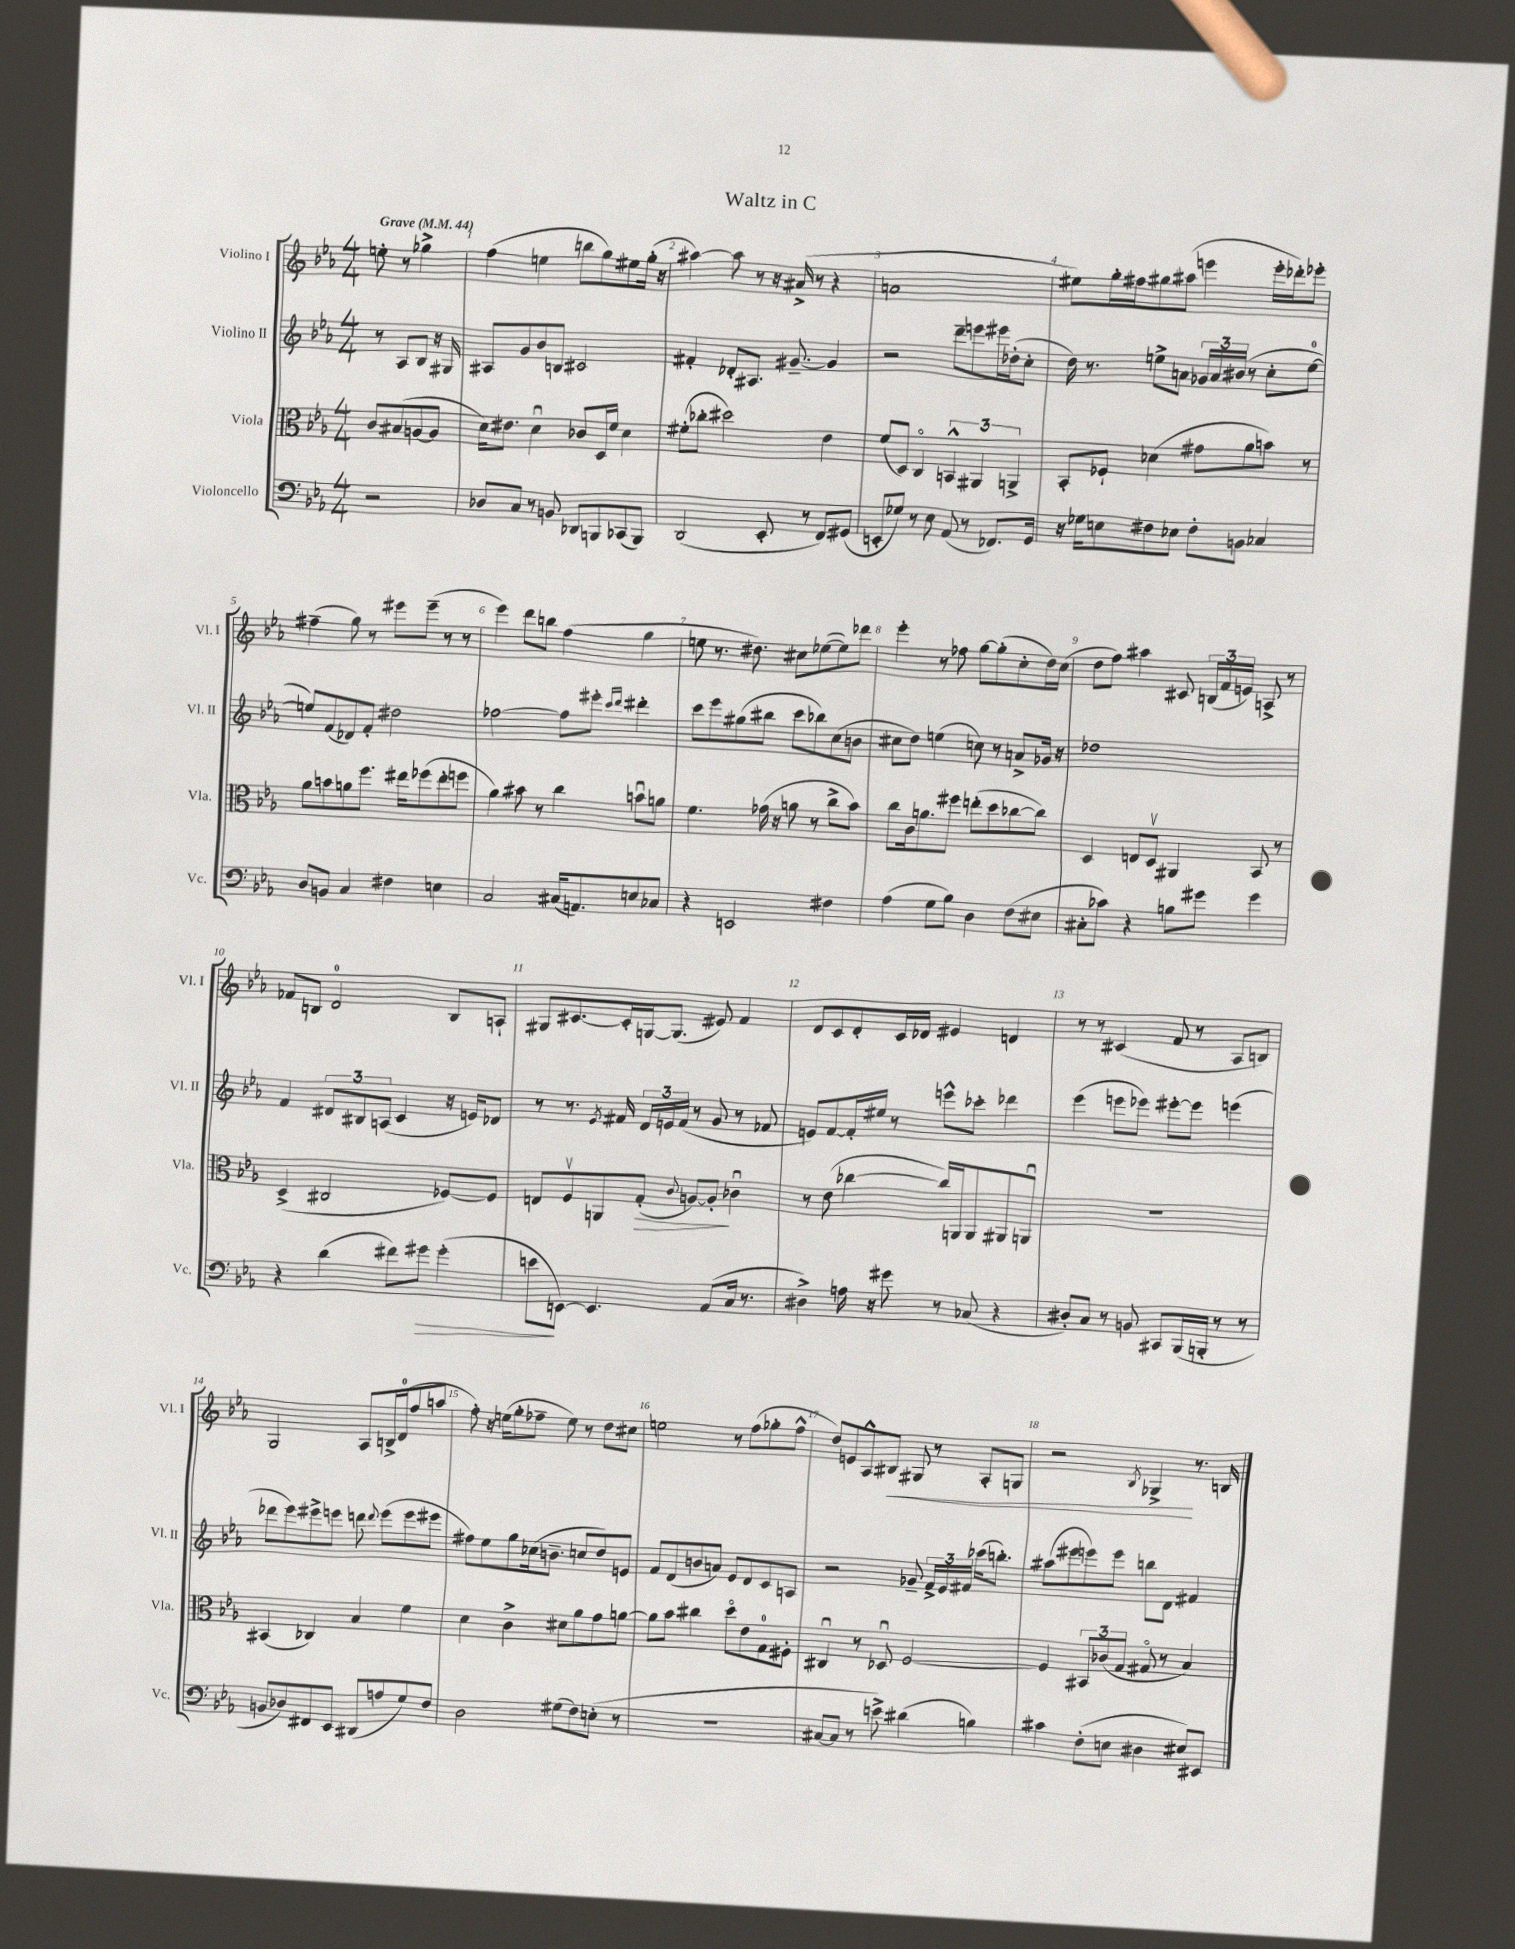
\header { title = "Waltz in C" }
<<
\new StaffGroup <<
\new Staff = "s0" \with { instrumentName = "Violino I" shortInstrumentName = "Vl. I" } {
    \clef treble \key ees \major \numericTimeSignature \time 4/4 \partial 2 \tempo "Grave" 4 = 44
    \autoBeamOff e''8-. r8 ges''4-> |
    f''4( e''4 b''8[ g''8) eis''8 g''16]-.( r16 |
    ais''4~) ais''8 r8 r16 ais'16->( r8 r4 |
    a'1 |
    eis''8[) g''16-. fis''16 gis''8 ais''8]( e'''4 e'''16[-. des'''16-.) ees'''8]-. |
    fis''4--( g''8) r8 eis'''8[ eis'''8]--( r8 r8 |
    ees'''4) d'''8[ b''8] f''4( g''4 |
    e''8 r8. dis''8.) cis''8[ ees''8~( ees''8) des'''8] |
    ees'''4-. r8 fes''8 g''8[~ g''8-.( c''8-. d''16) c''16]( |
    d''8[ f''8]) ais''4 cis'8 \tuplet 3/2 { b16[( f'16 e'16]) } a8-> r8 |
    fes'8[ b8] d'2-0 b8[ a8]-! |
    gis8[ cis'8.~ cis'16-. g16~ g8.]( eis'8) f'4 |
    d'8[ c'8 d'8-. c'16 des'16] eis'4 d'4 |
    r8 r8 cis'4( f'8 r8 aes8[ b8]) |
    g2 aes8[ b16-> d'16-0( f''8 a''8] |
    f''8-.) r16 e''16[( g''8-. fes''8]-- e''8) r8 d''8[ cis''8] |
    e''2 r8 f''8[( ges''8-. f''8]-^ |
    d''8[) e'8 aes8-^ bis8]\< gis8 r8 aes8[-. g8] |
    r2 \acciaccatura { bes8 } ges4->\! r8. b16 \bar "|." |
}
\new Staff = "s1" \with { instrumentName = "Violino II" shortInstrumentName = "Vl. II" } {
    \clef treble \key ees \major \numericTimeSignature \time 4/4 \partial 2
    \autoBeamOff r8 aes8[ bes8] r16 gis16 |
    ais8[ g'8 bes'8 b8] cis'2 |
    fis'4-. des'8[-. ais8.] gis'8.~-- gis'4 |
    r2 d'''8[-- e'''8 eis'''16 des''16-.( c''8]-. |
    d''16) r8. e''8[-> a'8] \tuplet 3/2 { ges'16[ a'16 bis'16]( } r8 c''8[-. e''8]-0~ |
    e''8[) f'8( des'8) f'8]-. dis''2 |
    fes''2~ fes''8[ eis'''8]-. \grace { c'''16[ d'''16] } dis'''4-. |
    c'''8[ ees'''8 gis''8( bis''8] c'''8[ bes''8) c''8( b'8] |
    cis''8[ d''8]) e''4( c''8) r8 a'8[-> ges'16] r16 |
    des''1 |
    f'4 \tuplet 3/2 { dis'8[ bis8 a8]( } c'4 r16 e'16[) des'8] |
    r8 r8. \acciaccatura { ees'8 } fis'16 \tuplet 3/2 { d'16[ e'16 fis'16]( } r8 g'8 r8 fes'8 |
    e'8[) f'8~ f'16-. eis''16] r8 e'''8[-^ ces'''8]-. des'''4 |
    ees'''4( e'''8[ ees'''8]) eis'''8[~-. eis'''8] e'''4( |
    des'''8[ ees'''8) eis'''8-> e'''8] d'''8 \appoggiatura { d'''8 } e'''8[( e'''8 eis'''8] |
    fis''8[) ees''8 g''8 ces''16( b'8.]-- c''8[ d''8) e'8] |
    f'8[ d'8( b'8 a'8]) ees'8[ d'8 c'8 a8] |
    r2 ges'8-- \tuplet 3/2 { f'16[-> ees'16 fis'16] } ces'''16[( b''8.]-.) |
    ais''8[( eis'''8 e'''8) e'''8] b''8[ d'8] fis'4 \bar "|." |
}
\new Staff = "s2" \with { instrumentName = "Viola" shortInstrumentName = "Vla." } {
    \clef alto \key ees \major \numericTimeSignature \time 4/4 \partial 2
    \autoBeamOff c'8[ bis8( a8~ a8] |
    d'16[) eis'8.] d'4\downbow ces'8[ d16 f'16] d'4 |
    fis'8[-.( ces''8]-. dis''2) ees'4 |
    f'8[( d8]) c4\flageolet \tuplet 3/2 { b,4-^ ais,4 a,4-> } |
    bes,8[-. fes8]-! des'4( gis'8[ aes'8 b'8]) r8 |
    aes'8[ b'8 a'8 f''8.] eis''16[ fes''8( eis''8-. f''8] |
    aes'4) bis'8 r8 c''4 b'8[\downbow a'8] |
    f'4. ges'16( r16 a'8 r8 c''8[-> bes'8]) |
    c''8[ c'16 a'8. fis''8] e''8[-.( d''8 ces''8~ ces''8]) |
    d4 e8[ d8]\upbow ais,4 bes,8 r8 |
    d4->( cis2 fes8[~) fes8] |
    e8[ f8\upbow a,8 g8]-.\>( \appoggiatura { c'8 } a8[~) a8]-.\! ces'4\downbow |
    r8 ees'8( ces''4~ ces''16[) a,16 a,8 ais,8 a,8]\downbow |
    R1 |
    bis,4( ces4) bes4 f'4 |
    d'4 c'4-> dis'8[ aes'8 g'8 a'8]~ |
    a'8[ bes'8] cis''4 d''8[\flageolet ees'8 g8-0 fis8]-. |
    cis4\downbow r8 des8\downbow f2~ |
    f4 \tuplet 3/2 { bis,8[ ces'8( g8] } gis8\flageolet r8 bes4) \bar "|." |
}
\new Staff = "s3" \with { instrumentName = "Violoncello" shortInstrumentName = "Vc." } {
    \clef bass \key ees \major \numericTimeSignature \time 4/4 \partial 2
    \autoBeamOff r2 |
    des8[ c8] r8 b,8 des,8[ b,,8 ces,8( b,,8]) |
    d,2( ees,8-. r8 f,8[) gis,8]( |
    e,8[-. ges8]) r8 ees8 aes,8( r8 fes,8.[) g,16] |
    r16 ges16[ e8 fis8 ees8] fis8[-. b,8] ces4 |
    d8[ b,8] c4 fis4 e4 |
    c2 cis16[( a,8.) e8 ces8] |
    r4 e,2 fis4 |
    aes4( g8[ bes8]) d4 f8[( eis8] |
    cis8[-. ces'8]) r4 b8[ gis'8] gis'4 |
    r4 d'4( fis'8[) gis'8]\> gis'4-.( |
    e'8[\! e,8]~) e,4. aes,8[( c16] r8. |
    dis4->) a16 r16 gis'8 r8 ces8( r4 |
    dis8[-.) c8] r8 b,8 cis,8[ bes,,16( b,,16]-. r8 r8 |
    b,8[ des8) fis,8 ees,8] dis,8[( a8 g8) f8] |
    d2 gis8[( f8) e8]-.( r8 |
    R1 |
    cis8[~ cis8] r8 e'8->) dis'4( b4) |
    cis'4 f8[-.( e8] dis4 eis8[) eis,8] \bar "|." |
}
>>
>>
\layout { \context { \Score \override BarNumber.break-visibility = ##(#f #t #t) barNumberVisibility = #all-bar-numbers-visible } }
